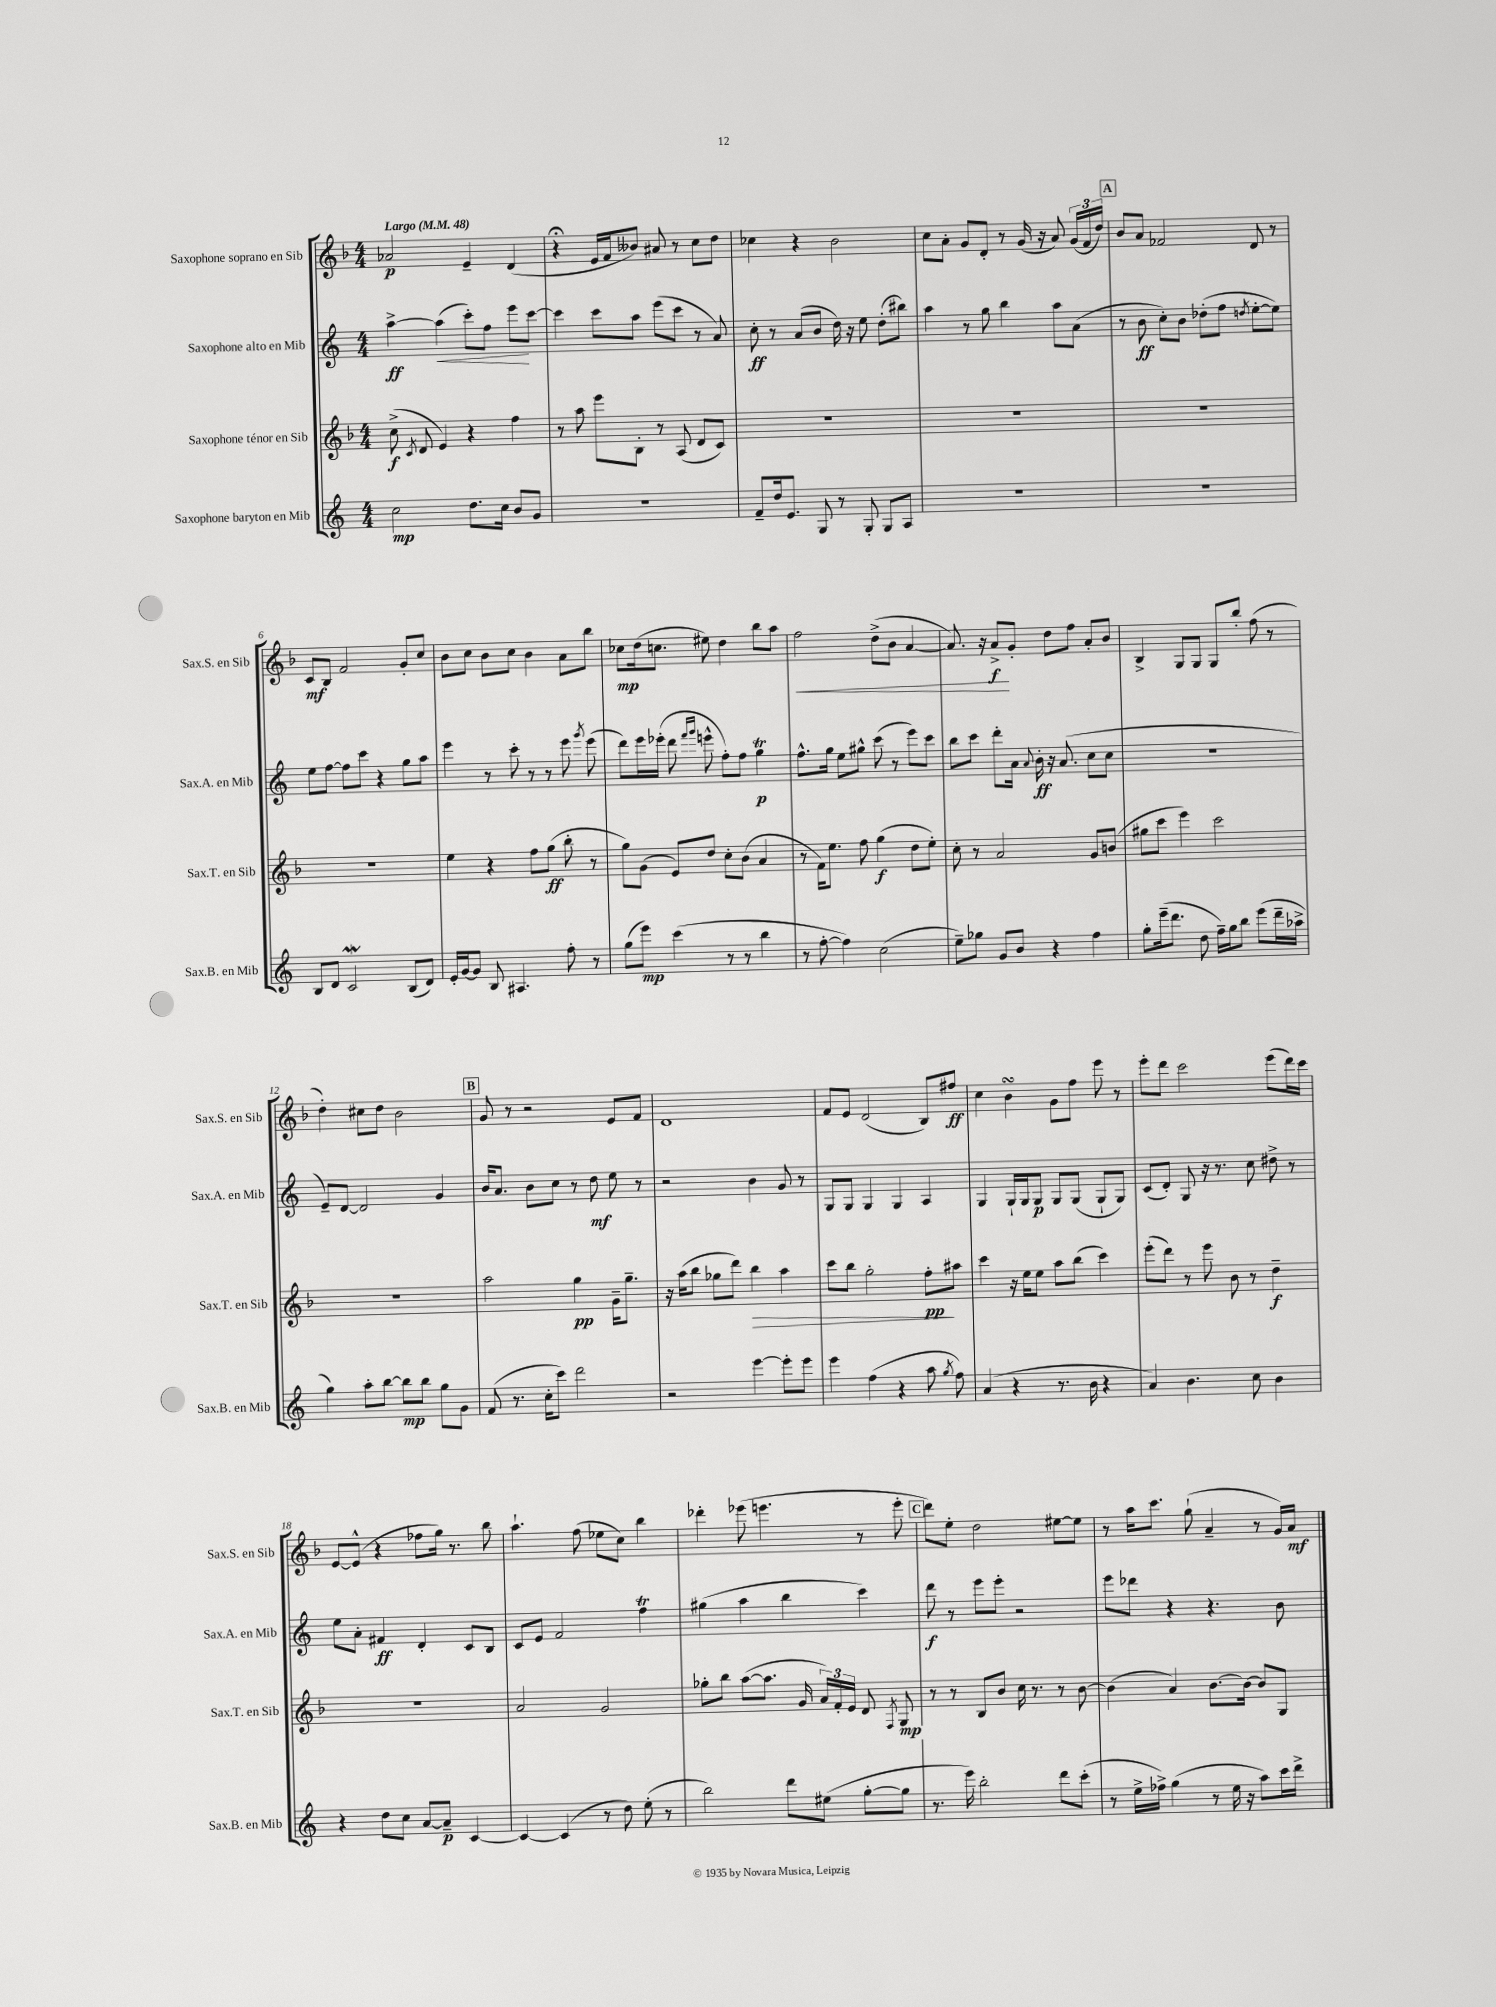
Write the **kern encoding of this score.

**kern	**dynam	**kern	**dynam	**kern	**dynam	**kern	**dynam
*part4	*part4	*part3	*part3	*part2	*part2	*part1	*part1
*staff4	*staff4	*staff3	*staff3	*staff2	*staff2	*staff1	*staff1
*I"Saxophone baryton en Mib	*	*I"Saxophone ténor en Sib	*	*I"Saxophone alto en Mib	*	*I"Saxophone soprano en Sib	*
*I'Sax.B. en Mib	*	*I'Sax.T. en Sib	*	*I'Sax.A. en Mib	*	*I'Sax.S. en Sib	*
*clefG2	*	*clefG2	*	*clefG2	*	*clefG2	*
*k[]	*	*k[b-]	*	*k[]	*	*k[b-]	*
*M4/4	*	*M4/4	*	*M4/4	*	*M4/4	*
*MM48	*	*MM48	*	*MM48	*	*MM48	*
=1	=1	=1	=1	=1	=1	=1	=1
!	!	!	!	!	!	!LO:TX:a:B:t=Largo	!
2cc\	mp	(8cc^\	f	[4aa^\	ff	2a-X/	p
.	.	8qc/	.	.	.	.	.
.	.	8d/	.	.	.	.	.
!	!	!	!	!	!LO:HP:b	!	!
.	.	4e/)	.	(4aa\]	<	.	.
8.dd\L	.	4r	.	8ccc'\L)	.	4e~/	.
.	.	.	.	8ff\J	.	.	.
16cc\Jk	.	.	.	.	.	.	.
8b/L	.	4ff\	.	8eee\L	.	(4d/	.
8g/J	.	.	.	[8ccc\J	[	.	.
=2	=2	=2	=2	=2	=2	=2	=2
1r	.	8r	.	4ccc\]	.	4r;<	.
.	.	8aa\	.	.	.	.	.
.	.	8eee\L	.	8ccc\L	.	16e/LL	.
.	.	.	.	.	.	16f/J	.
.	.	8B-'\J	.	8aa\J	.	8b--X/J)	.
.	.	8r	.	(8eee\L	.	8a#X/	.
.	.	(8A/	.	8ccc\J	.	8r	.
.	.	8d/L	.	8r	.	8cc\L	.
.	.	8c/J)	.	8a/)	.	8dd\J	.
=3	=3	=3	=3	=3	=3	=3	=3
8f~/L	.	1r	.	8cc'\	ff	4cc-X\	.
16dd/k	.	.	.	8r	.	.	.
8.e/J	.	.	.	.	.	.	.
.	.	.	.	(8a/L	.	4r	.
8G/	.	.	.	8b/J	.	.	.
8r	.	.	.	16dd\)	.	2b-\	.
.	.	.	.	16r	.	.	.
8G'/	.	.	.	8ee\	.	.	.
8G/L	.	.	.	(8dd'\L	.	.	.
8A/J	.	.	.	8bb#X\J)	.	.	.
=4	=4	=4	=4	=4	=4	=4	=4
1r	.	1r	.	4aa\	.	8cc\L	.
.	.	.	.	.	.	8a'\J	.
.	.	.	.	8r	.	8g/L	.
.	.	.	.	8gg\	.	8d'/J	.
.	.	.	.	4bb\	.	8r	.
.	.	.	.	.	.	(16g/	.
.	.	.	.	.	.	16r	.
.	.	.	.	8aa\L	.	8a/)	.
.	.	.	.	(8a\J	.	(24g/LL	.
.	.	.	.	.	.	24f/	.
.	.	.	.	.	.	24dd/JJ)	.
!!LO:REH:place=s1:t=A
=5	=5	=5	=5	=5	=5	=5	=5
1r	.	1r	.	8r	.	8b-/L	.
.	.	.	.	8b\	ff	8a/J	.
.	.	.	.	8cc'\L)	.	2f-X/	.
.	.	.	.	8b\J	.	.	.
.	.	.	.	(8dd-X'\L	.	.	.
.	.	.	.	8ff\J	.	.	.
.	.	.	.	8qddn/	.	.	.
.	.	.	.	[8ee'\L	.	8d/	.
.	.	.	.	8ee\J])	.	8r	.
!!LO:LB:g=z
=6	=6	=6	=6	=6	=6	=6	=6
8B/L	.	1r	.	8ee\L	.	8c/L	mf
8d/J	.	.	.	[8ff\J	.	8B-/J	.
2cw/	.	.	.	8ff\L]	.	2f/	.
.	.	.	.	8ccc\J	.	.	.
.	.	.	.	4r	.	.	.
(8B/L	.	.	.	8gg\L	.	8g'/L	.
8d/J)	.	.	.	8aa\J	.	8cc/J	.
=7	=7	=7	=7	=7	=7	=7	=7
16e'/LL	.	4ee\	.	4eee\	.	8b-\L	.
[16g/J	.	.	.	.	.	.	.
8g/J]	.	.	.	.	.	8cc\J	.
8B/	.	4r	.	8r	.	8b-\L	.
4.A#X/	.	.	.	8ccc'\	.	8cc\J	.
.	.	8ff\L	.	8r	.	4b-\	.
.	.	(8gg\J	ff	8r	.	.	.
8ff'\	.	8bb-'\	.	8eee\	.	8a\L	.
.	.	.	.	8qggg/	.	.	.
8r	.	8r	.	(8eee\	.	8bb-\J	.
=8	=8	=8	=8	=8	=8	=8	=8
(8gg\L	.	8gg\L)	.	8ddd\L)	.	8cc-X\L	mp
8eee\J)	mp	(8g\J	.	16eee\L	.	(16dd\k	.
.	.	.	.	(16eee-X'\JJ	.	8.ccn\J	.
(4ccc\	.	8e/L)	.	8ddd\	.	.	.
.	.	.	.	16qqfff/LL	.	.	.
.	.	.	.	16qqggg/JJ	.	.	.
.	.	8dd/J	.	8eeen^^\	.	8ee#X\)	.
8r	.	8cc'\L	.	8ff'\L)	.	4dd\	.
8r	.	(8b-\J	.	8ff\J	.	.	.
4bb\	.	4a/	.	4ggT\	p	8bb-\L	.
.	.	.	.	.	.	8aa\J	.
=9	=9	=9	=9	=9	=9	=9	=9
!	!	!	!	!	!	!	!LO:HP:b
8r	.	8r	.	8.ff^^\L	.	2ff\	<
[8ff'\	.	16f\KL)	.	.	.	.	.
.	.	8.ee\J	.	16gg\Jk	.	.	.
4ff\])	.	.	.	8ee\L	.	.	.
.	.	8ff\	.	8gg#X^^\J	.	.	.
(2cc\	.	(4gg\	f	(8ccc\	.	(8dd^\L	.
.	.	.	.	8r	.	8b-\J	.
.	.	8dd\L	.	8eee\L)	.	[4a/	.
.	.	8ee'\J)	.	8ccc\J	.	.	.
=10	=10	=10	=10	=10	=10	=10	=10
8ee~\L)	.	8cc'\	.	8bb\L	.	8.a/])	.
8gg-X\J	.	8r	.	8ccc\J	.	.	.
.	.	.	.	.	.	16r	.
8g/L	.	2a/	.	8ddd'\L	.	8a^/L	f
8b/J	.	.	.	16a\Jk	.	8g'/J	[
.	.	.	.	8qqa/	.	.	.
.	.	.	.	16b'\	ff	.	.
4r	.	.	.	16r	.	8dd\L	.
.	.	.	.	(8.a/	.	.	.
.	.	.	.	.	.	8ff\J	.
4ff\	.	8g/L	.	8cc\L	.	8a'/L	.
.	.	(8bn/J	.	8cc\J	.	8b-/J	.
=11	=11	=11	=11	=11	=11	=11	=11
8gg'\L	.	8gg#X\L	.	1r	.	4B-^/	.
(16eee~\k	.	8ccc\J	.	.	.	.	.
8.ddd\J	.	.	.	.	.	.	.
.	.	4eee\)	.	.	.	8G/L	.
8dd\	.	.	.	.	.	8G/J	.
16ff~\LL)	.	2ccc\	.	.	.	8G/L	.
16gg\J	.	.	.	.	.	.	.
8bb\J	.	.	.	.	.	8bb-'/J	.
(8eee\L	.	.	.	.	.	(8ff\	.
16ddd~\L	.	.	.	.	.	8r	.
16aa-X^\JJ	.	.	.	.	.	.	.
!!LO:LB:g=z
=12	=12	=12	=12	=12	=12	=12	=12
4gg\)	.	1r	.	8e~/L)	.	4dd'\)	.
.	.	.	.	[8d/J	.	.	.
8aa'\L	.	.	.	2d/]	.	8cc#X\L	.
[8bb\J	.	.	.	.	.	8dd\J	.
8bb\L]	mp	.	.	.	.	2b-\	.
8bb\J	.	.	.	.	.	.	.
8gg\L	.	.	.	4g/	.	.	.
8g\J	.	.	.	.	.	.	.
!!LO:REH:place=s1:t=B
=13	=13	=13	=13	=13	=13	=13	=13
(8f/	.	2aa\	.	16b/KL	.	8g/	.
.	.	.	.	8.a/J	.	.	.
8.r	.	.	.	.	.	8r	.
.	.	.	.	8b\L	.	2r	.
16cc'\KL	.	.	.	.	.	.	.
8ccc\J)	.	.	.	8cc\J	.	.	.
2ddd\	.	4gg\	pp	8r	.	.	.
.	.	.	.	8dd\	mf	.	.
.	.	16g~\KL	.	8ee\	.	8e/L	.
.	.	8.gg~\J	.	.	.	.	.
.	.	.	.	8r	.	8f/J	.
=14	=14	=14	=14	=14	=14	=14	=14
2r	.	16r	.	2r	.	1d	.
.	.	(16aa\KL	.	.	.	.	.
.	.	8bb-\J	.	.	.	.	.
.	.	8gg-X\L	.	.	.	.	.
.	.	8ddd\J)	.	.	.	.	.
!	!	!	!LO:HP:b	!	!	!	!
[4eee\	.	4bb-\	>	4b\	.	.	.
8eee'\L]	.	4aa\	.	8g/	.	.	.
8eee\J	.	.	.	8r	.	.	.
=15	=15	=15	=15	=15	=15	=15	=15
4eee\	.	8ccc\L	.	8G/L	.	8f/L	.
.	.	8bb-\J	.	8G/J	.	8e/J	.
(4ff\	.	2gg'\	.	4G/	.	(2d/	.
4r	.	.	.	4G/	.	.	.
8aa\	.	8ff'\L	pp	4A/	.	8B-/L)	.
8qgg/	.	.	.	.	.	.	.
8ff\)	.	8aa#X\J	]	.	.	8ff#X/J	ff
=16	=16	=16	=16	=16	=16	=16	=16
(4a/	.	4ccc\	.	4G/	.	4cc\	.
4r	.	16r	.	16G`/LL	.	4b-sSSs\	.
.	.	16ee\KL	.	16G/J	.	.	.
.	.	8ee\J	.	8G/J	p	.	.
8.r	.	8aa\L	.	8G/L	.	8g\L	.
.	.	(8bb-\J	.	(8G/J	.	8ff\J	.
16b\	.	.	.	.	.	.	.
4r	.	4ccc\)	.	8G`/L	.	8eee\	.
.	.	.	.	8G/J)	.	8r	.
=17	=17	=17	=17	=17	=17	=17	=17
4a/)	.	(8eee'\L	.	(8c/L	.	8eee'\L	.
.	.	8ddd\J)	.	8d'/J)	.	8ddd\J	.
4.b\	.	8r	.	8G/	.	2ccc\	.
.	.	8eee\	.	16r	.	.	.
.	.	.	.	8.r	.	.	.
.	.	8b-\	.	.	.	.	.
8cc\	.	8r	.	8cc\	.	.	.
4b\	.	4dd~\	f	8dd#X^\	.	(8eee\L	.
.	.	.	.	8r	.	16ddd\L)	.
.	.	.	.	.	.	16ccc\JJ	.
!!LO:LB:g=z
=18	=18	=18	=18	=18	=18	=18	=18
4r	.	1r	.	8ee\L	.	[8e/L	.
.	.	.	.	8a'\J	.	(8e^^/J]	.
8dd\L	.	.	.	4f#X/	ff	4r	.
8cc\J	.	.	.	.	.	.	.
[8a/L	.	.	.	4d'/	.	8ff-X\L	.
8a~/J]	p	.	.	.	.	16gg\Jk)	.
.	.	.	.	.	.	8.r	.
[4c/	.	.	.	8c/L	.	.	.
.	.	.	.	8B/J	.	8bb-\	.
=19	=19	=19	=19	=19	=19	=19	=19
4c/_	.	2a/	.	8c/L	.	4.aa`\	.
.	.	.	.	8e/J	.	.	.
(4c/]	.	.	.	2f/	.	.	.
.	.	.	.	.	.	(8ff\	.
8r	.	2g/	.	.	.	8ee-X\L	.
8dd\)	.	.	.	.	.	8cc\J)	.
(8ee'\	.	.	.	4ffT\	.	4bb-\	.
8r	.	.	.	.	.	.	.
=20	=20	=20	=20	=20	=20	=20	=20
2bb\)	.	8gg-X'\L	.	(4gg#X\	.	4ddd-X'\	.
.	.	8bb-\J	.	.	.	.	.
.	.	([8aa\L	.	4aa\	.	(8eee-X\	.
.	.	8.aa\J]	.	.	.	4.eeen\	.
8ddd\L	.	.	.	4bb\	.	.	.
.	.	16g/	.	.	.	.	.
(8ee#X\J	.	24a/LL)	.	.	.	.	.
.	.	24f'/	.	.	.	.	.
.	.	24e/JJ	.	.	.	.	.
[8gg'\L	.	8d/	.	4ccc\)	.	8r	.
.	.	8qF/	.	.	.	.	.
8gg\J]	.	8G/	mp	.	.	8eee'\	.
!!LO:REH:place=s1:t=C
=21	=21	=21	=21	=21	=21	=21	=21
8.r	.	8r	.	8ddd\	f	8ddd\L)	.
.	.	8r	.	8r	.	8ee'\J	.
16eee\)	.	.	.	.	.	.	.
2bb'\	.	8B-/L	.	8eee\L	.	2dd\	.
.	.	8b-/J	.	8eee'\J	.	.	.
.	.	16cc\	.	2r	.	.	.
.	.	8.r	.	.	.	.	.
8ddd\L	.	8r	.	.	.	[8ee#X\L	.
(8ccc'\J	.	[8b-\	.	.	.	8ee#\J]	.
=22	=22	=22	=22	=22	=22	=22	=22
8r	.	(4b-\]	.	8eee\L	.	8r	.
16ee^\LL	.	.	.	8ddd-X\J	.	16aa\KL	.
16ff-X^\JJ)	.	.	.	.	.	8.ccc\J	.
(4gg\	.	4a/)	.	4r	.	.	.
.	.	.	.	.	.	(8gg`\	.
8r	.	[8.b-\L	.	4.r	.	4a~/	.
16ee\	.	.	.	.	.	.	.
16r	.	16b-\Jk_	.	.	.	.	.
8aa\L)	.	8b-/L]	.	.	.	8r	.
16ccc\L	.	8G/J	.	8b\	.	16g/LL)	.
16ddd^\JJ	.	.	.	.	.	16a/JJ	mf
==	==	==	==	==	==	==	==
*-	*-	*-	*-	*-	*-	*-	*-
